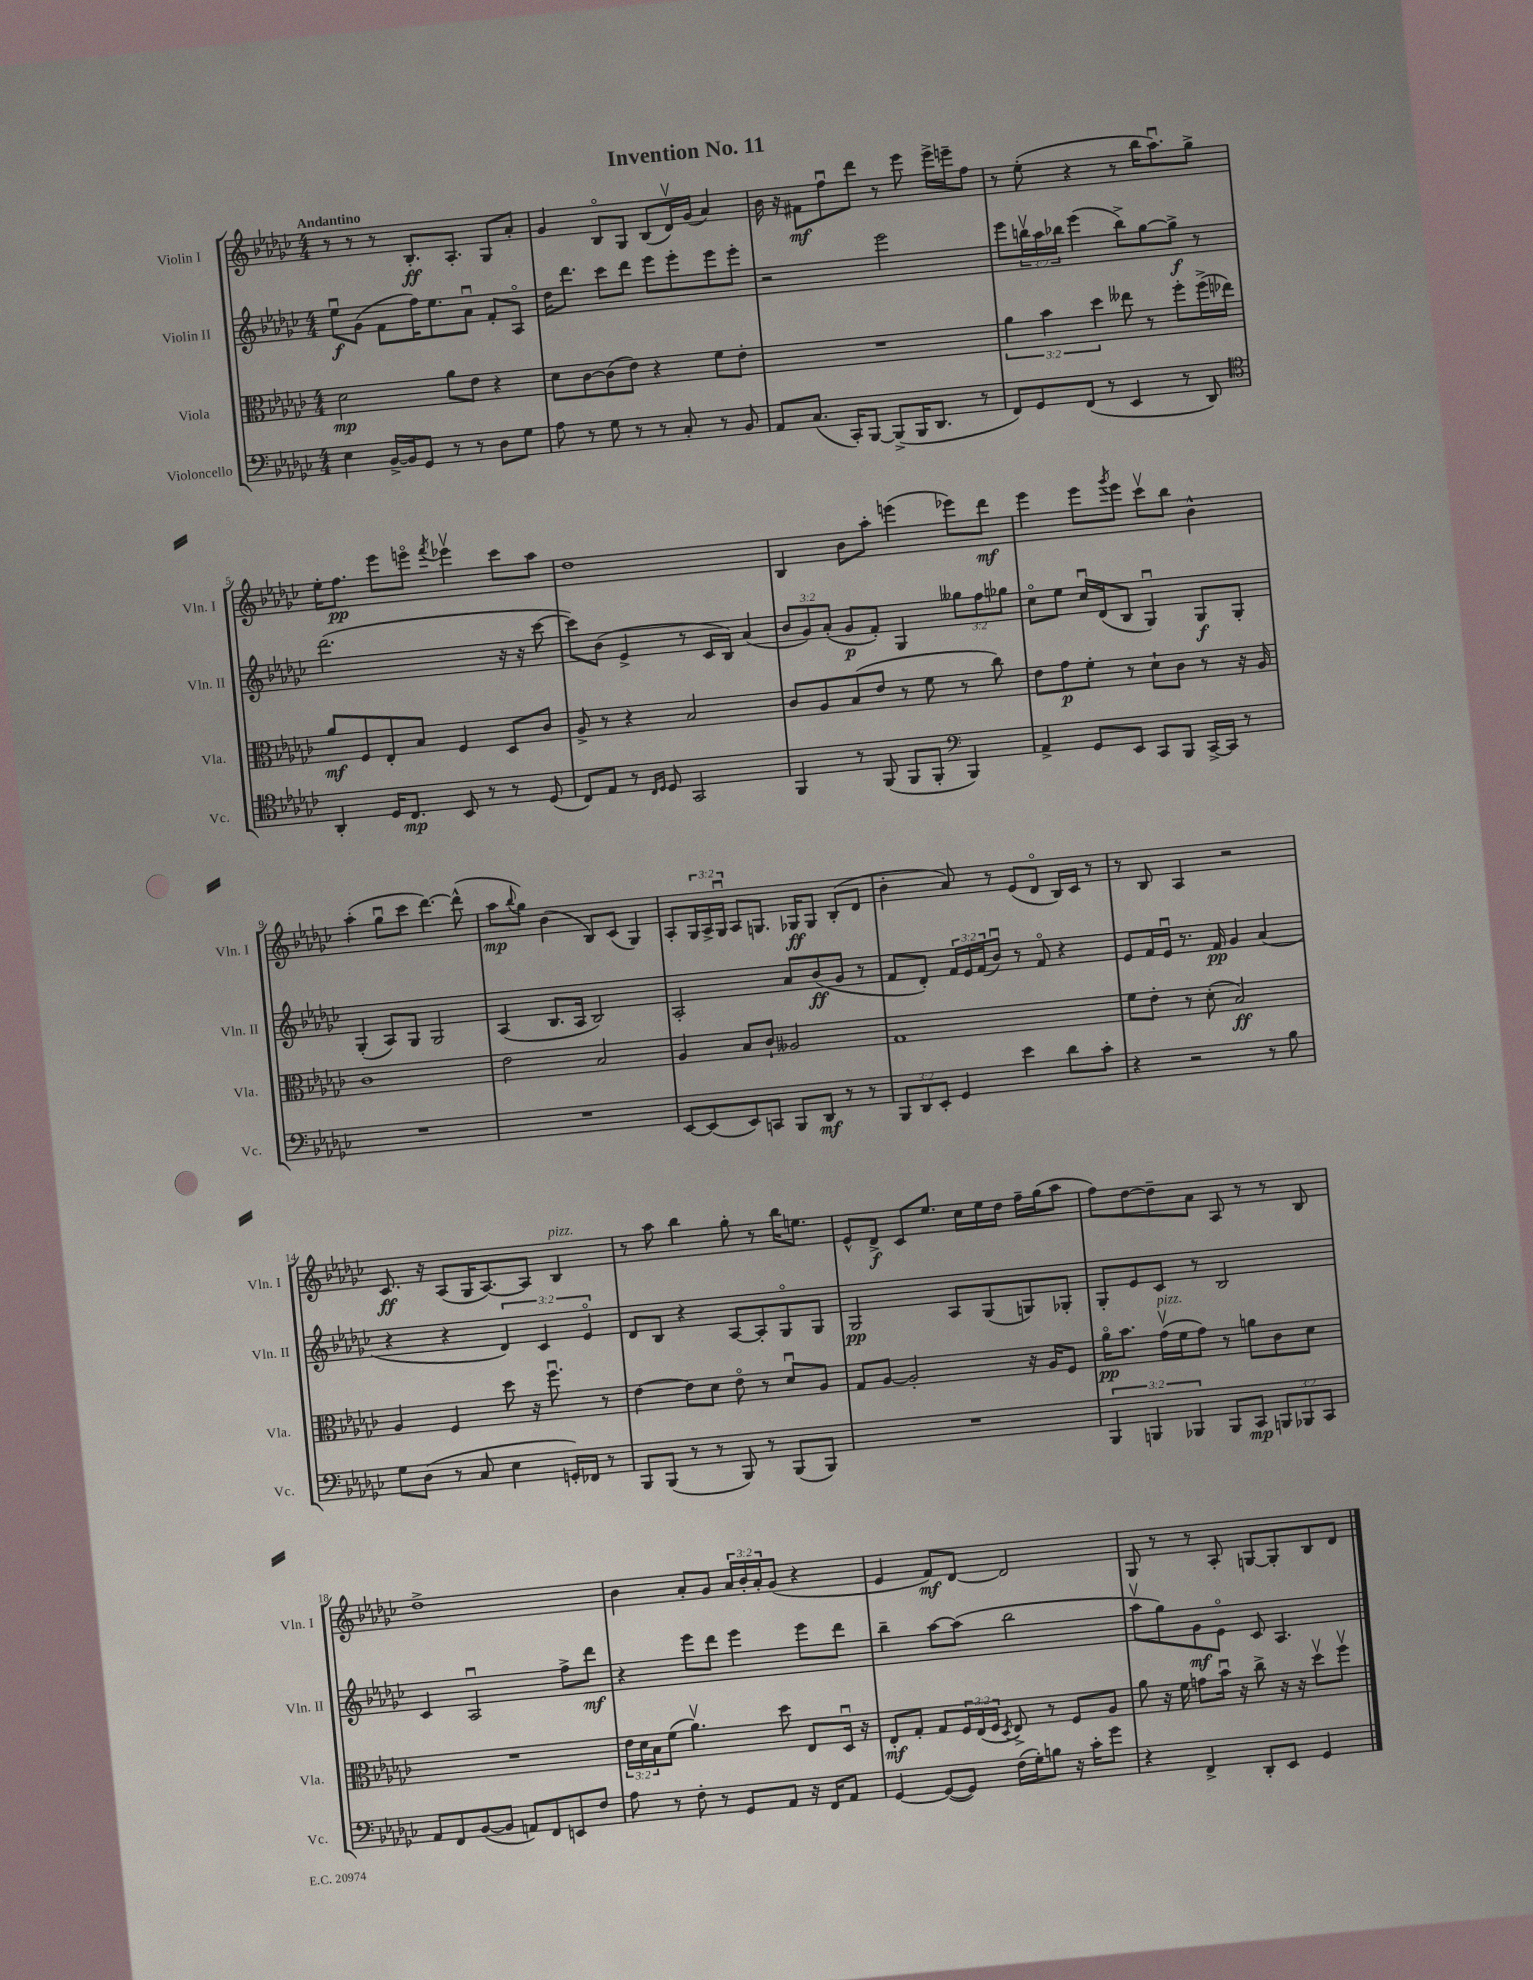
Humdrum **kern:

**kern	**dynam	**kern	**dynam	**kern	**dynam	**kern	**dynam
*part4	*part4	*part3	*part3	*part2	*part2	*part1	*part1
*staff4	*staff4	*staff3	*staff3	*staff2	*staff2	*staff1	*staff1
*I"Violoncello	*	*I"Viola	*	*I"Violin II	*	*I"Violin I	*
*I'Vc.	*	*I'Vla.	*	*I'Vln. II	*	*I'Vln. I	*
*clefF4	*	*clefC3	*	*clefG2	*	*clefG2	*
*k[b-e-a-d-g-c-]	*	*k[b-e-a-d-g-c-]	*	*k[b-e-a-d-g-c-]	*	*k[b-e-a-d-g-c-]	*
*M4/4	*	*M4/4	*	*M4/4	*	*M4/4	*
=1	=1	=1	=1	=1	=1	=1	=1
!	!	!	!	!	!	!LO:TX:a:B:t=Andantino	!
4E-\	.	2d-\	mp	8ee-u\L	f	8r	.
.	.	.	.	(8g-\J	.	8r	.
[16BB-^/LL	.	.	.	8f\L	.	8r	.
16BB-/J]	.	.	.	.	.	.	.
8GG-/J	.	.	.	16ff\K)	.	8.B-'/L	ff
.	.	.	.	8.ee-\	.	.	.
8r	.	8a-\L	.	.	.	.	.
.	.	.	.	.	.	8.A-'/J	.
8r	.	8e-\J	.	8a-u\J	.	.	.
8D-\L	.	4r	.	8f'/L	.	8G-/L	.
8G-\J	.	.	.	8A-/J	.	8a-'/J	.
=2	=2	=2	=2	=2	=2	=2	=2
8A-\	.	8d-\L	.	16dd-\KL	.	4g-/	.
.	.	.	.	8.ddd-\J	.	.	.
8r	.	[8c-\	.	.	.	.	.
8G-\	.	(8c-\]	.	8ccc-\L	.	8B-/L	.
8r	.	8e-\J)	.	8ddd-\J	.	8G-/J	.
8r	.	4r	.	8eee-\L	.	(8B-/L	.
8C-'/	.	.	.	8eee-'\	.	16d-v/L)	.
.	.	.	.	.	.	(16g-/JJ	.
8r	.	8f\L	.	8eee-\	.	4a-/)	.
8BB-/	.	8e-'\J	.	8eee-'\J	.	.	.
=3	=3	=3	=3	=3	=3	=3	=3
8AA-/L	.	1r	.	2r	.	16b-\	.
.	.	.	.	.	.	16r	.
(8.C-/J	.	.	.	.	.	8f#X\L	mf
.	.	.	.	.	.	8ffu\	.
16CC-'/KL)	.	.	.	.	.	.	.
[8BBB-/J	.	.	.	.	.	8ddd-\J	.
(8BBB-^/L]	.	.	.	2eee-\	.	8r	.
16BBB-/K	.	.	.	.	.	8eee-\	.
8.DD-/J	.	.	.	.	.	.	.
.	.	.	.	.	.	16eee-^\LL	.
.	.	.	.	.	.	16eeen~\J	.
8r	.	.	.	.	.	8ff\J	.
=4	=4	=4	=4	=4	=4	=4	=4
8FF/L)	.	6a-\	.	8eee-\L	.	8r	.
8GG-/	.	.	.	24bbnv\L	.	(8ee-'\	.
.	.	6b-\	.	24aa-\	.	.	.
.	.	.	.	24bb-X\JJ	.	.	.
(8FF/J	.	.	.	(4eee-\	.	4r	.
.	.	6dd-\	.	.	.	.	.
8r	.	.	.	.	.	.	.
4EE-/	.	8ee--X\	.	8bb-^\L)	.	8r	.
.	.	8r	.	[8gg-\	.	16bb-\KL	.
.	.	.	.	.	.	8.aa-u\)	.
8r	.	8ff'\L	.	8gg-^\J]	f	.	.
8DD-/)	.	(16ff^\L	.	8r	.	8gg-^\J	.
.	.	16ee-X\JJ)	.	.	.	.	.
!!LO:LB:g=z
=5	=5	=5	=5	=5	=5	=5	=5
*clefC4	*	*	*	*	*	*	*
4AA-'/	.	8a-/L	mf	(2.ddd-\	.	16ee-'\KL	.
.	.	.	.	.	.	8.ff\J	pp
.	.	8F/	.	.	.	.	.
16D-/KL	.	8E-'/	.	.	.	8eee-\L	.
8.C-/J	mp	.	.	.	.	.	.
.	.	8B-/J	.	.	.	8eeen\J	.
.	.	.	.	.	.	8qfff/	.
8BB-/	.	4F/	.	.	.	4eee-Xv\	.
8r	.	.	.	.	.	.	.
8r	.	8D-/L	.	16r	.	8ccc-\L	.
.	.	.	.	16r	.	.	.
(8D-/	.	8c-/J	.	[8ccc-\	.	8aa-\J	.
=6	=6	=6	=6	=6	=6	=6	=6
8C-/L)	.	8A-^/	.	8ccc-\L])	.	1dd-	.
8E-/J	.	8r	.	(8b-\J	.	.	.
8r	.	4r	.	4e-^/	.	.	.
16qqC-/LL	.	.	.	.	.	.	.
16qqD-/JJ	.	.	.	.	.	.	.
8D-/	.	.	.	.	.	.	.
2GG-/	.	2B-/	.	8r	.	.	.
.	.	.	.	16c-/LL	.	.	.
.	.	.	.	16B-/JJ)	.	.	.
.	.	.	.	(4a-/	.	.	.
=7	=7	=7	=7	=7	=7	=7	=7
4FF/	.	8c-/L	.	12b-/L	.	4B-/	.
.	.	.	.	12g-/)	.	.	.
.	.	8A-/	.	.	.	.	.
.	.	.	.	(12a-'/J	.	.	.
8r	.	(8B-/	.	8g-/L	p	8b-\L	.
(8FF/	.	8e-/J	.	8f'/J)	.	8aa-'\J	.
8FF/L	.	8r	.	4G-/	.	(4eeen\	.
8FF'/J	.	8f\	.	.	.	.	.
*clefF4	*	*	*	*	*	*	*
4BBB-/)	.	8r	.	12gg--X\L	.	8eee-X\L)	.
.	.	.	.	12ff\	.	.	.
.	.	8cc-\)	.	.	.	8ddd-\J	mf
.	.	.	.	12gg-X\J	.	.	.
=8	=8	=8	=8	=8	=8	=8	=8
4AA-^/	.	8e-\L	.	8cc-\L	.	4eee-\	.
.	.	8g-\	p	8ee-\J	.	.	.
8GG-/L	.	8f'\J	.	16cc-u/LL	.	8eee-\L	.
.	.	.	.	(16d-/J	.	.	.
.	.	.	.	.	.	8qggg-/	.
8EE-/J	.	8r	.	8B-/J	.	8eee-\J	.
8CC-/L	.	8d-`\L	.	4G-u/)	.	8ccc-v\L	.
8BBB-/J	.	8c-\J	.	.	.	8bb-\J	.
[16CC-^/LL	.	8r	.	8G-/L	f	4b-^^\	.
16CC-/JJ]	.	.	.	.	.	.	.
8r	.	16r	.	8G-'/J	.	.	.
.	.	16A-/	.	.	.	.	.
!!LO:LB:g=z
=9	=9	=9	=9	=9	=9	=9	=9
1r	.	1c-	.	(4G-'/	.	(4aa-'\	.
.	.	.	.	8A-/L)	.	8gg-u\L	.
.	.	.	.	8G-/J	.	8ccc-\J	.
.	.	.	.	2G-/	.	[4.ddd-\)	.
.	.	.	.	.	.	(8ddd-^^\]	.
=10	=10	=10	=10	=10	=10	=10	=10
1r	.	2e-\	.	(4A-/	.	8aa-\L	mp
.	.	.	.	.	.	8qqbb-/	.
.	.	.	.	.	.	8gg-\J)	.
.	.	.	.	8.B-/L	.	(4b-\	.
.	.	.	.	16A-/Jk	.	.	.
.	.	2B-/	.	2B-/)	.	8B-/L)	.
.	.	.	.	.	.	(8c-/J	.
.	.	.	.	.	.	4G-/)	.
=11	=11	=11	=11	=11	=11	=11	=11
[8EE-/L	.	4A-/	.	2A-'/	.	8A-'/L	.
(8EE-/]	.	.	.	.	.	24G-/L	.
.	.	.	.	.	.	24A-^/	.
.	.	.	.	.	.	24G-u/JJ	.
8EE-/)	.	8B-/L	.	.	.	8A-/L	.
8CCn/J	.	8c-`/J	.	.	.	8.Gn/J	.
8BBB-/L	.	2A--X/	.	8a-/L	.	.	.
.	.	.	.	.	.	16G-X/KL	ff
8DD-/J	mf	.	.	(8b-/	ff	8G-/J	.
8r	.	.	.	8g-/J	.	(8B-'/L	.
8r	.	.	.	8r	.	8d-/J	.
=12	=12	=12	=12	=12	=12	=12	=12
12BBB-/L	.	1G-	.	8f/L	.	4b-'\	.
12DD-/	.	.	.	.	.	.	.
.	.	.	.	8d-'/J)	.	.	.
12EE-'/J	.	.	.	.	.	.	.
4GG-/	.	.	.	24f/LL	.	8a-/)	.
.	.	.	.	24e-/	.	.	.
.	.	.	.	(24f/J	.	.	.
.	.	.	.	8b-u/J)	.	8r	.
4e-\	.	.	.	8r	.	(8e-/L	.
.	.	.	.	8f/	.	8d-/J	.
8d-\L	.	.	.	4r	.	16B-/LL)	.
.	.	.	.	.	.	16c-/JJ	.
8c-'\J	.	.	.	.	.	8r	.
=13	=13	=13	=13	=13	=13	=13	=13
4r	.	8f\L	.	8e-/L	.	8r	.
.	.	8e-'\J	.	16f/L	.	8B-/	.
.	.	.	.	16e-u/JJ	.	.	.
2r	.	8r	.	8.r	.	4A-/	.
.	.	(8d-'\	.	.	.	.	.
.	.	.	.	16f/	pp	.	.
.	.	2B-/)	ff	4g-/	.	2r	.
8r	.	.	.	(4a-/	.	.	.
8B-\	.	.	.	.	.	.	.
!!LO:LB:g=z
=14	=14	=14	=14	=14	=14	=14	=14
8G-\L	.	4A-/	.	4r	.	8.c-/	ff
(8D-\J	.	.	.	.	.	.	.
.	.	.	.	.	.	16r	.
8r	.	4F/	.	4r	.	(8A-/L	.
8C-/	.	.	.	.	.	16G-/K	.
.	.	.	.	.	.	[8.A-/)	.
4E-\	.	8dd-\	.	6d-/)	.	.	.
.	.	16r	.	.	.	8A-/J]	.
.	.	.	.	6c-/	.	.	.
.	.	8.ffu\	.	.	.	.	.
!	!	!	!	!	!	!LO:TX:a:i:t=pizz.	!
16GGn'/LL)	.	.	.	.	.	4B-/	.
16FF-X/JJ	.	.	.	.	.	.	.
.	.	.	.	6e-/	.	.	.
8r	.	8r	.	.	.	.	.
=15	=15	=15	=15	=15	=15	=15	=15
8BBB-/L	.	[4e-\	.	8d-/L	.	8r	.
(8BBB-/J	.	.	.	8B-/J	.	8aa-\	.
8r	.	8e-\L]	.	4r	.	4bb-\	.
8r	.	8d-\J	.	.	.	.	.
8BBB-/)	.	8e-\	.	[8A-/L	.	8gg-'\	.
8r	.	8r	.	8A-'/]	.	8r	.
(8BBB-/L	.	8d-u/L	.	8G-/	.	16bb-\KL	.
.	.	.	.	.	.	8.een\J	.
8BBB-/J)	.	8A-/J	.	8G-/J	.	.	.
=16	=16	=16	=16	=16	=16	=16	=16
1r	.	8G-/L	.	2G-/	pp	8e-^^/L	.
.	.	[8A-/J	.	.	.	8d-^/J	f
.	.	2A-'/]	.	.	.	8c-/L	.
.	.	.	.	.	.	8.ee-/J	.
.	.	.	.	8A-/L	.	.	.
.	.	.	.	.	.	16cc-\LL	.
.	.	.	.	(8G-/	.	16ee-\	.
.	.	.	.	.	.	16dd-\JJ	.
.	.	16r	.	8Gn/)	.	16ff~\LL	.
.	.	16A-/KL	.	.	.	(16gg-\J	.
.	.	8F/J	.	8G-X'/J	.	8aa-\J	.
=17	=17	=17	=17	=17	=17	=17	=17
6BBB-/	.	16a-\KL	pp	8G-'/L	.	8ff\L)	.
.	.	8.b-\J	.	.	.	.	.
.	.	.	.	8e-/	.	[8dd-\	.
6BBBn/	.	.	.	.	.	.	.
!	!	!LO:TX:a:i:t=pizz.	!	!	!	!	!
.	.	(16g-v\LL	.	8c-/J	.	8dd-~\]	.
.	.	16f\J	.	.	.	.	.
6BBB-X/	.	.	.	.	.	.	.
.	.	8g-\J)	.	8r	.	8a-\J	.
8BBB-/L	.	8r	.	2B-/	.	8A-/	.
8CC-/J	mp	8an\L	.	.	.	8r	.
12BBBn/L	.	8c-\	.	.	.	8r	.
12BBB-X/	.	.	.	.	.	.	.
.	.	8d-\J	.	.	.	8B-/	.
12CC-/J	.	.	.	.	.	.	.
!!LO:LB:g=z
=18	=18	=18	=18	=18	=18	=18	=18
8AA-/L	.	1r	.	4c-/	.	1dd-^	.
8FF/	.	.	.	.	.	.	.
([8BB-/	.	.	.	2A-u/	.	.	.
8BB-/J]	.	.	.	.	.	.	.
8AAn/L)	.	.	.	.	.	.	.
8FF/	.	.	.	.	.	.	.
8EEn/	.	.	.	8ff^\L	.	.	.
8F/J	.	.	.	8ddd-\J	mf	.	.
=19	=19	=19	=19	=19	=19	=19	=19
8A-\	.	24e-\LL	.	4r	.	4b-\	.
.	.	24d-\	.	.	.	.	.
.	.	24B-\J	.	.	.	.	.
8r	.	(8f\J	.	.	.	.	.
8F'\	.	4.a-v\)	.	8eee-\L	.	8a-'/L	.
8r	.	.	.	8ddd-\J	.	8g-/J	.
8GG-/L	.	.	.	4eee-\	.	24a-/LL	.
.	.	.	.	.	.	24b-'/	.
.	.	.	.	.	.	24a-'/J	.
8AA-/J	.	8dd-\	.	.	.	(8g-/J	.
16r	.	8E-/L	.	8eee-\L	.	4r	.
16FF/KL	.	.	.	.	.	.	.
8AA-/J	.	16D-u/Jk	.	8ddd-\J	.	.	.
.	.	16r	.	.	.	.	.
=20	=20	=20	=20	=20	=20	=20	=20
[4GG-/	.	8E-'/L	mf	4bb-~\	.	4e-/	.
.	.	8G-'/J	.	.	.	.	.
(8GG-/L_	.	8G-/L	.	[8aa-\L	.	8f/L)	mf
8GG-/J])	.	24F/L	.	(8aa-\J]	.	[8d-/J	.
.	.	(24E-/	.	.	.	.	.
.	.	24F/JJ	.	.	.	.	.
.	.	8qD-/	.	.	.	.	.
(16F\LL	.	8E-^/)	.	2bb-\	.	2d-/]	.
16G-'\J)	.	.	.	.	.	.	.
8Bn\J	.	8r	.	.	.	.	.
16r	.	8F/L	.	.	.	.	.
16c-'\KL	.	.	.	.	.	.	.
8g-\J	.	8A-/J	.	.	.	.	.
=21	=21	=21	=21	=21	=21	=21	=21
4r	.	8a-\	.	8aa-v\L	.	8G-/	.
.	.	16r	.	8gg-\)	.	8r	.
.	.	16f\	.	.	.	.	.
4FF^/	.	8gn\L	.	8g-\	mf	8r	.
.	.	16b-u\Jk	.	8e-\J	.	8A-'/	.
.	.	16r	.	.	.	.	.
8DD-'/L	.	8cc-^\	.	8c-/	.	[8Gn/L	.
8EE-/J	.	16r	.	4.A-/	.	8G'/]	.
.	.	16r	.	.	.	.	.
4GG-/	.	8dd-v\L	.	.	.	8B-/	.
.	.	8ffv\J	.	.	.	8d-/J	.
==	==	==	==	==	==	==	==
*-	*-	*-	*-	*-	*-	*-	*-
